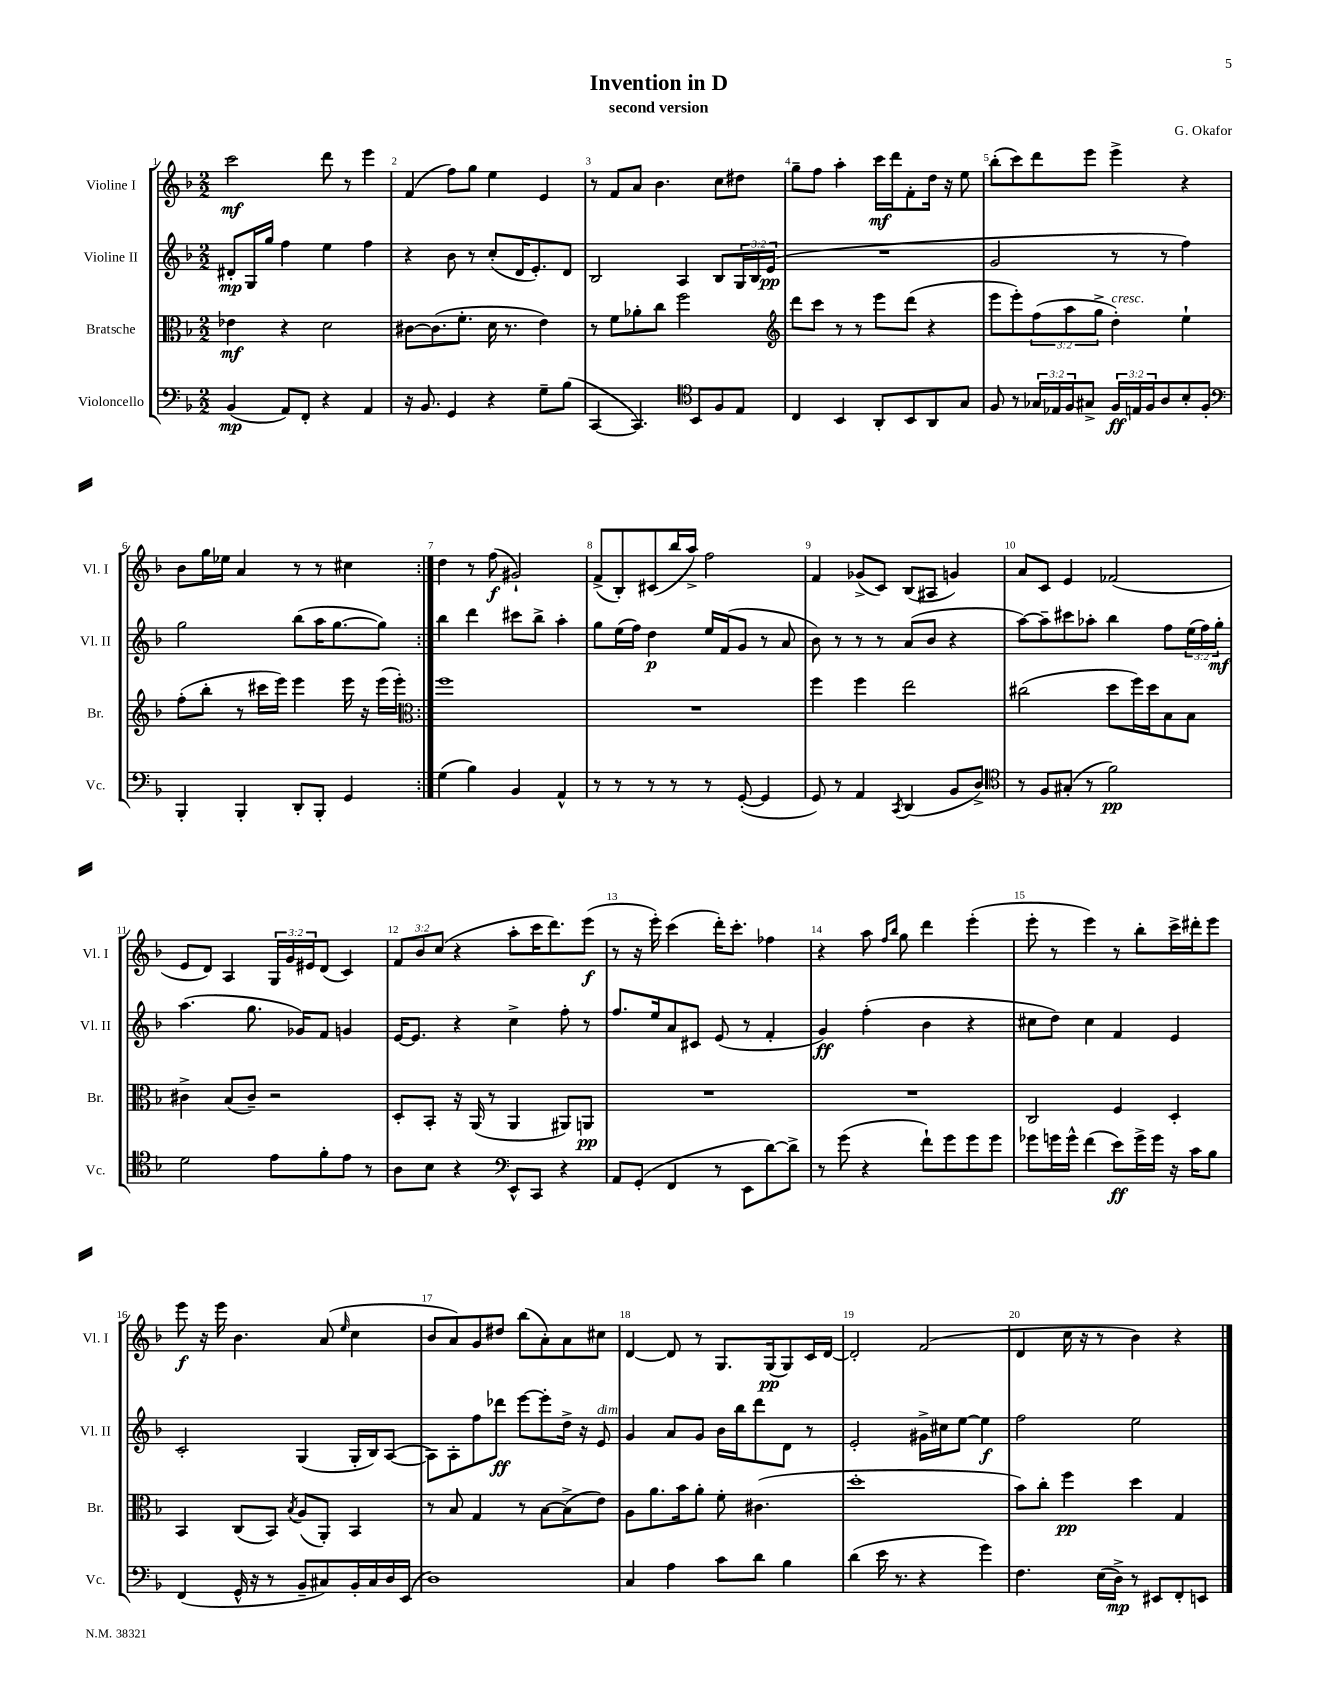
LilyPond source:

\header { title = "Invention in D" composer = "G. Okafor" subtitle = "second version" }
<<
\new StaffGroup <<
\new Staff = "s0" \with { instrumentName = "Violine I" shortInstrumentName = "Vl. I" } {
    \clef treble \key f \major \numericTimeSignature \time 2/2 \override Staff.TupletNumber.text = #tuplet-number::calc-fraction-text
    \repeat volta 2 { c'''2\mf d'''8 r8 e'''4 |
    f'4( f''8) g''8 e''4 e'4 |
    r8 f'8 a'8 bes'4. c''8 dis''8 |
    g''8-- f''8 a''4-. c'''16\mf d'''16 f'8-. d''16 r16 e''8 |
    bes''8-.( c'''8) d'''8 e'''8 e'''4-> r4 |
    bes'8 g''16 ees''16 a'4 r8 r8 cis''4 | }
    d''4 r8 f''8\f( gis'2-!) |
    f'8->( bes8-.) cis'8( bes''16 a''16->) f''2 |
    f'4 ges'8->( c'8) bes8( ais8 g'4) |
    a'8 c'8 e'4 fes'2( |
    e'8 d'8) a4 \tuplet 3/2 { g16 g'16 eis'16 } d'8( c'4) |
    \tuplet 3/2 { f'8 bes'8 c''8( } r4 a''8-. c'''16 d'''8.) e'''8\f( |
    r8 r16 e'''16-.) c'''4( d'''16-.) c'''8.-. fes''4 |
    r4 a''8 \grace { f''16 bes''16 } g''8 d'''4 e'''4-.( |
    e'''8-. r8 e'''4) r8 bes''8-. c'''16-> dis'''16-. e'''8 |
    e'''8\f r16 e'''16 bes'4. a'8( \grace { e''16 } c''4 |
    bes'8 a'8) g'8 dis''8 bes''8( a'8-.) a'8 cis''8 |
    d'4~ d'8 r8 g8. g16\pp( g8) c'16 d'16~ |
    d'2-. f'2( |
    d'4 c''16 r16 r8 bes'4) r4 \bar "|." |
}
\new Staff = "s1" \with { instrumentName = "Violine II" shortInstrumentName = "Vl. II" } {
    \clef treble \key f \major \numericTimeSignature \time 2/2 \override Staff.TupletNumber.text = #tuplet-number::calc-fraction-text
    \repeat volta 2 { dis'8-.\mp g16 g''16 f''4 e''4 f''4 |
    r4 bes'8 r8 c''8-.( d'16 e'8.-.) d'8 |
    bes2 a4 bes8 \tuplet 3/2 { g16 bes16 e'16\pp( } |
    R1 |
    g'2 r8 r8 f''4) |
    g''2 bes''8( a''16 g''8.~ g''8) | }
    bes''4 d'''4 cis'''8 bes''8-> a''4-. |
    g''8 e''16( f''16) d''4\p e''16 f'16( g'8 r8 a'8 |
    bes'8) r8 r8 r8 a'8( bes'8 r4 |
    a''8~) a''8-- cis'''8 aes''8-. bes''4 f''8 \tuplet 3/2 { e''16( f''16) g''16-.\mf } |
    a''4.( g''8. ges'16) f'8 g'4 |
    e'16~ e'8. r4 c''4-> f''8-. r8 |
    f''8. e''16 a'8 cis'8 e'8( r8 f'4-. |
    g'4\ff) f''4-.( bes'4 r4 |
    cis''8 d''8) cis''4 f'4 e'4 |
    c'2-. g4( g16-. bes16) a8~( |
    a8) a8-. f''8 des'''8\ff e'''8~ e'''8-. d''16-> r16 e'8^\markup { \italic "dim." } |
    g'4 a'8 g'8 bes'16 bes''16 d'''8 d'8 r8 |
    e'2-. gis'16-> cis''16 e''8~ e''4\f |
    f''2 e''2 \bar "|." |
}
\new Staff = "s2" \with { instrumentName = "Bratsche" shortInstrumentName = "Br." } {
    \clef alto \key f \major \numericTimeSignature \time 2/2 \override Staff.TupletNumber.text = #tuplet-number::calc-fraction-text
    \repeat volta 2 { ees'4\mf r4 d'2 |
    cis'8~ cis'8.( f'8.-. d'16 r8. e'4) |
    r8 f'8 aes'8-. c''8 f''2 |
    \clef treble d'''8 c'''8 r8 r8 e'''8 d'''8( r4 |
    e'''8 e'''8-.) \tuplet 3/2 { f''8( a''8 g''8-> } d''4-.^\markup { \italic "cresc." }) e''4-! |
    f''8-.( bes''8-. r8 cis'''16 e'''16) e'''4 e'''16 r16 e'''16( e'''16-.) | }
    \clef alto f''1 |
    R1 |
    f''4 f''4 e''2 |
    cis''2( d''8 f''16) d''16 bes8 bes8 |
    cis'4-> bes8( cis'8--) r2 |
    d8-. bes,8-. r16 a,16( r8 a,4 ais,8) a,8\pp |
    R1 |
    R1 |
    c2 f4 d4-. |
    bes,4 c8( bes,8) \acciaccatura { bes8 } a8( a,8-.) bes,4 |
    r8 bes8 g4 r8 bes8~ bes8->( e'8) |
    a8 a'8. bes'16 a'8-. f'8-. cis'4.( |
    d''1-. |
    bes'8) c''8-. f''4\pp d''4 g4 \bar "|." |
}
\new Staff = "s3" \with { instrumentName = "Violoncello" shortInstrumentName = "Vc." } {
    \clef bass \key f \major \numericTimeSignature \time 2/2 \override Staff.TupletNumber.text = #tuplet-number::calc-fraction-text
    \repeat volta 2 { bes,4\mp( a,8) f,8-. r4 a,4 |
    r16 bes,8. g,4 r4 g8-- bes8( |
    c,4~ c,4.) \clef tenor bes,8 f8 e8 |
    c4 bes,4 a,8-. bes,8 a,8 g8 |
    f8 r8 \tuplet 3/2 { ges16 ees16 f16 } gis8-> \tuplet 3/2 { f16\ff e16 f16 } a8 bes8-. f8-. |
    \clef bass bes,,4-. bes,,4-. d,8-. bes,,8-. g,4 | }
    g4( bes4) bes,4 a,4-^ |
    r8 r8 r8 r8 r8 g,8~-.( g,4 |
    g,8) r8 a,4 \acciaccatura { c,8 } d,4( bes,8 d8->) |
    \clef tenor r8 f8 gis8-.( r8 f'2\pp) |
    d'2 e'8 f'8-. e'8 r8 |
    a8 bes8 r4 \clef bass e,8-^ c,8 r4 |
    a,8 g,8-.( f,4 r8 e,8 d'8~) d'8-> |
    r8 g'8( r4 f'8-!) g'8 g'8 g'8 |
    ges'8 g'16 g'16-^ f'4( e'8\ff) g'16-> g'16 r16 c'16 bes8 |
    f,4( g,16-^ r16 r8 bes,8-- cis8) bes,16-. cis16 d16 e,16( |
    d1) |
    c4 a4 c'8 d'8 bes4 |
    d'4( e'16 r8. r4 g'4) |
    f4. e16( d16->\mp) r8 eis,8 f,8-. e,8 \bar "|." |
}
>>
>>
\layout { \context { \Score \override BarNumber.break-visibility = ##(#f #t #t) barNumberVisibility = #all-bar-numbers-visible } }
